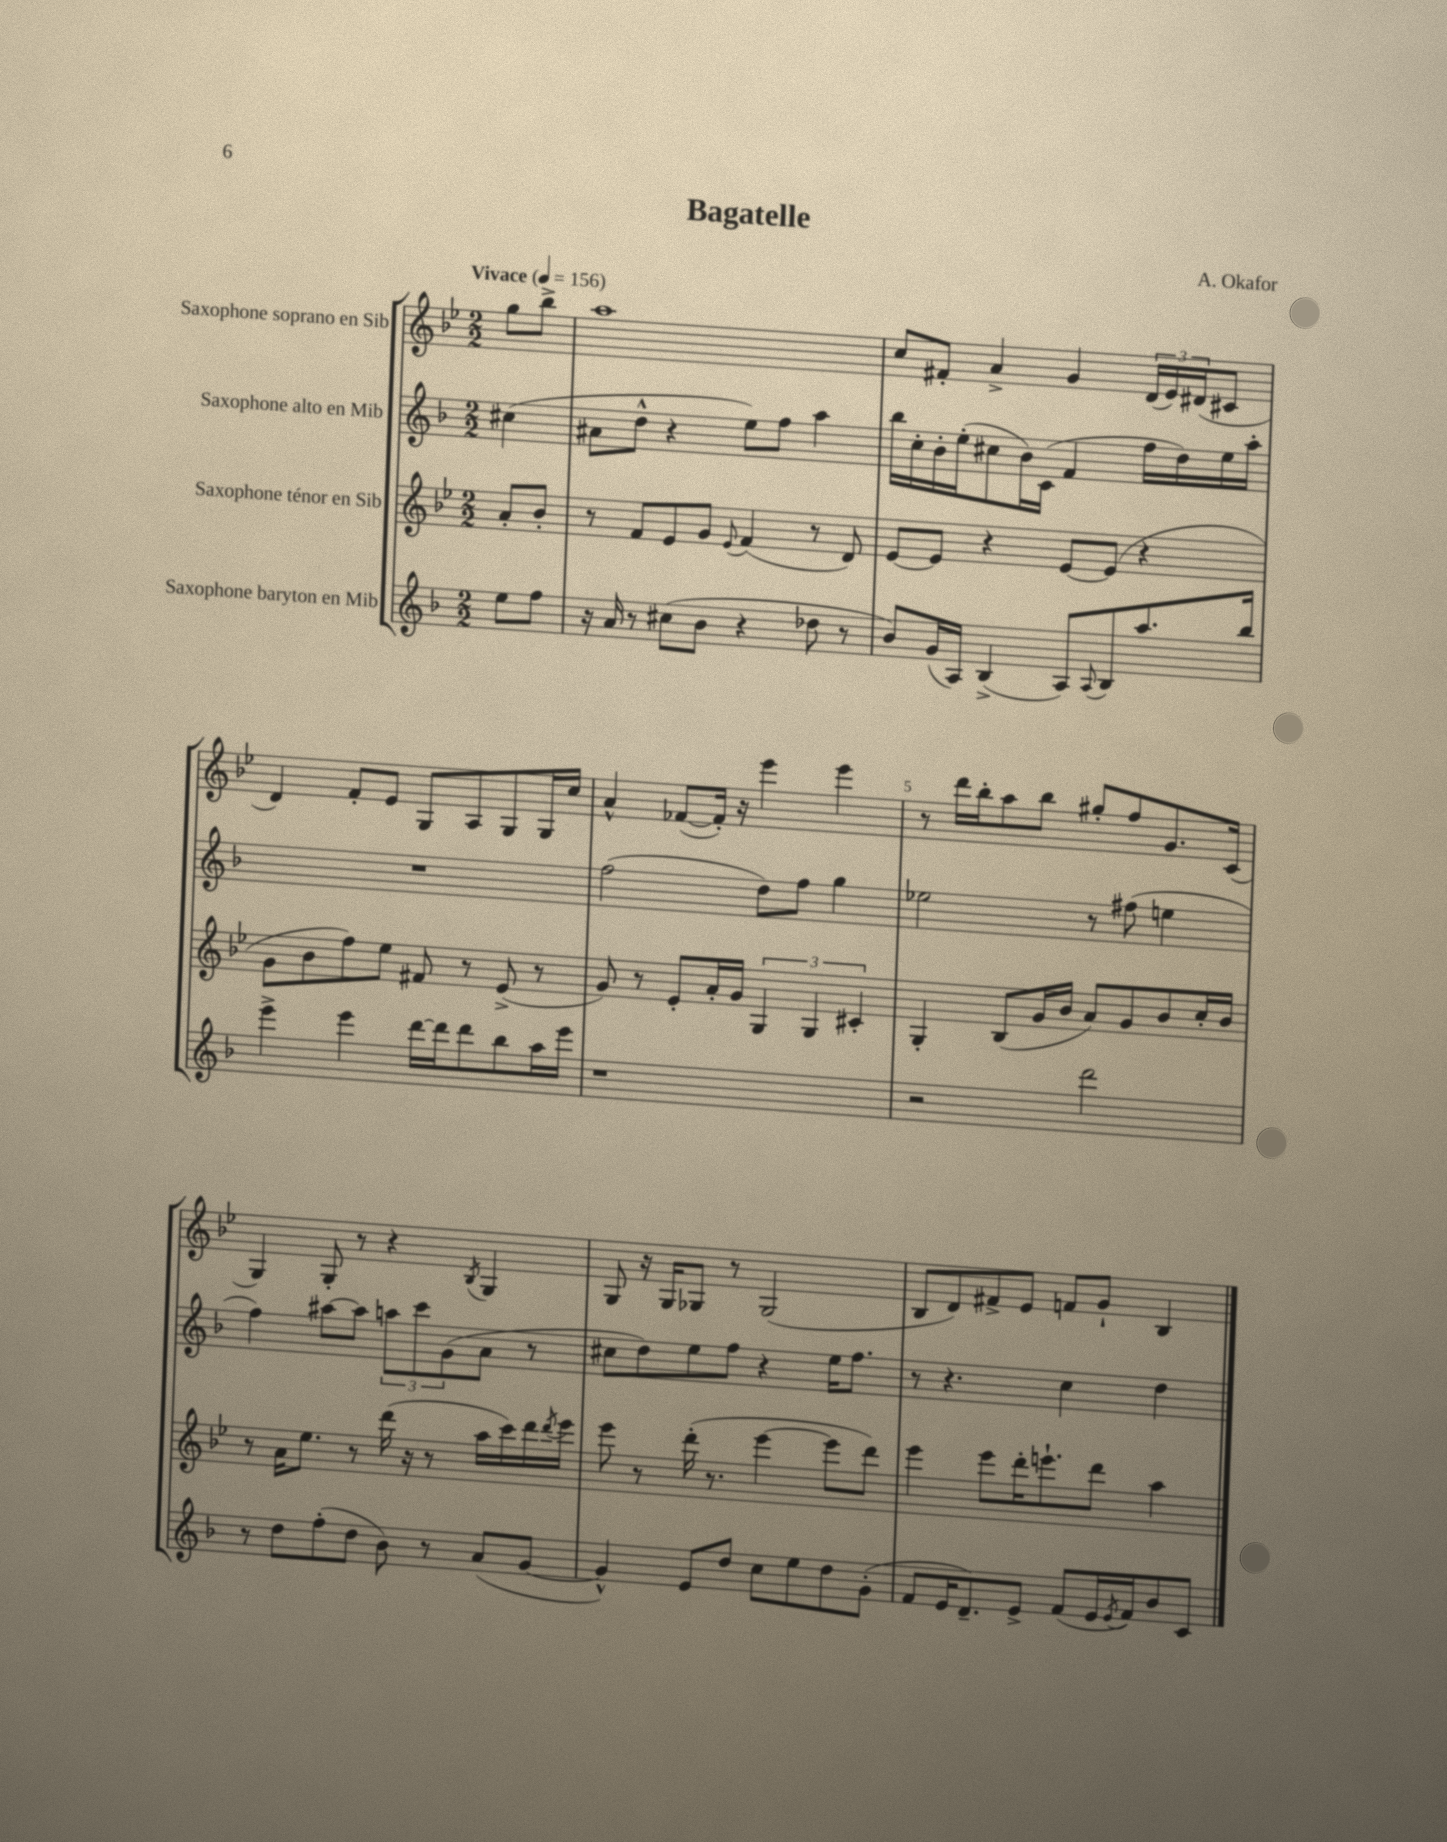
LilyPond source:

\header { title = "Bagatelle" composer = "A. Okafor" }
<<
\new StaffGroup <<
\new Staff = "s0" \with { instrumentName = "Saxophone soprano en Sib" } {
    \clef treble \key bes \major \numericTimeSignature \time 2/2 \partial 4 \tempo "Vivace" 4 = 156
    g''8 bes''8-> |
    a''1 |
    c''8 fis'8-. a'4-> g'4 \tuplet 3/2 { d'16( ees'16) dis'16( } cis'8 |
    d'4) f'8-. ees'8 g8 a8 g8 g16 c''16 |
    a'4-^ fes'8~( fes'16-.) r16 ees'''4 ees'''4 |
    r8 d'''16 bes''16-. a''8 bes''8 gis''8-. f''8 g'8. c'16( |
    g4) g8-. r8 r4 \acciaccatura { bes8 } g4 |
    g8 r16 g16 ges8 r8 ges2( |
    bes8 d'8) fis'8-> ees'8 f'8 g'8-! bes4 \bar "|." |
}
\new Staff = "s1" \with { instrumentName = "Saxophone alto en Mib" } {
    \clef treble \key f \major \numericTimeSignature \time 2/2 \partial 4
    cis''4( |
    ais'8 d''8-^ r4 e''8) f''8 a''4 |
    bes''16 c''16-. bes'16-. e''16-.( cis''8 bes'16) c'16( f'4 f''16 d''16) e''16 a''16-. |
    R1 |
    f''2( d''8) f''8 g''4 |
    ees''2 r8 fis''8( e''4 |
    f''4) ais''8~ ais''8 \tuplet 3/2 { a''8 c'''8 g'8( } a'8 r8 |
    cis''8 d''8) e''8 f''8 r4 e''16 f''8. |
    r8 r4. c''4 d''4 \bar "|." |
}
\new Staff = "s2" \with { instrumentName = "Saxophone ténor en Sib" } {
    \clef treble \key bes \major \numericTimeSignature \time 2/2 \partial 4
    a'8-. bes'8-. |
    r8 f'8 ees'8 g'8 \appoggiatura { ees'8 } f'4( r8 d'8) |
    ees'8~ ees'8 r4 ees'8~ ees'8( r4 |
    g'8 bes'8 f''8) ees''8 fis'8 r8 ees'8->( r8 |
    g'8) r8 ees'8-. a'16-. g'16 \tuplet 3/2 { g4 g4 cis'4-. } |
    g4-. bes8( g'16 bes'16 a'8) g'8 bes'8 c''16-. bes'16 |
    r8 a'16 ees''8. r8 d'''16( r16 r8 a''16 c'''16) d'''16 \acciaccatura { d'''8 } ees'''16 |
    ees'''8 r8 d'''16-.( r8. ees'''4~ ees'''8 d'''8) |
    ees'''4 ees'''8 d'''16-. e'''8.-! d'''8 a''4 \bar "|." |
}
\new Staff = "s3" \with { instrumentName = "Saxophone baryton en Mib" } {
    \clef treble \key f \major \numericTimeSignature \time 2/2 \partial 4
    e''8 f''8 |
    r16 a'16 r8 cis''8( bes'8 r4 des''8 r8 |
    bes'8) g'16( a16) bes4->( a8) \appoggiatura { a8 } bes8 a''8. bes''16 |
    e'''4-> e'''4 d'''16~ d'''16 d'''8 bes''8 a''16 e'''16 |
    r1 |
    r2 d'''2 |
    r8 d''8 f''8-.( d''8 bes'8) r8 a'8( g'8~ |
    g'4-^) e'8 d''8 c''8 e''8 d''8 g'8-.( |
    f'8 e'16 d'8.--) e'8-> f'8( e'16 \acciaccatura { e'8 } f'16) bes'8 c'8 \bar "|." |
}
>>
>>
\layout { \context { \Score \override BarNumber.break-visibility = ##(#f #t #t) barNumberVisibility = #(every-nth-bar-number-visible 5) } }
